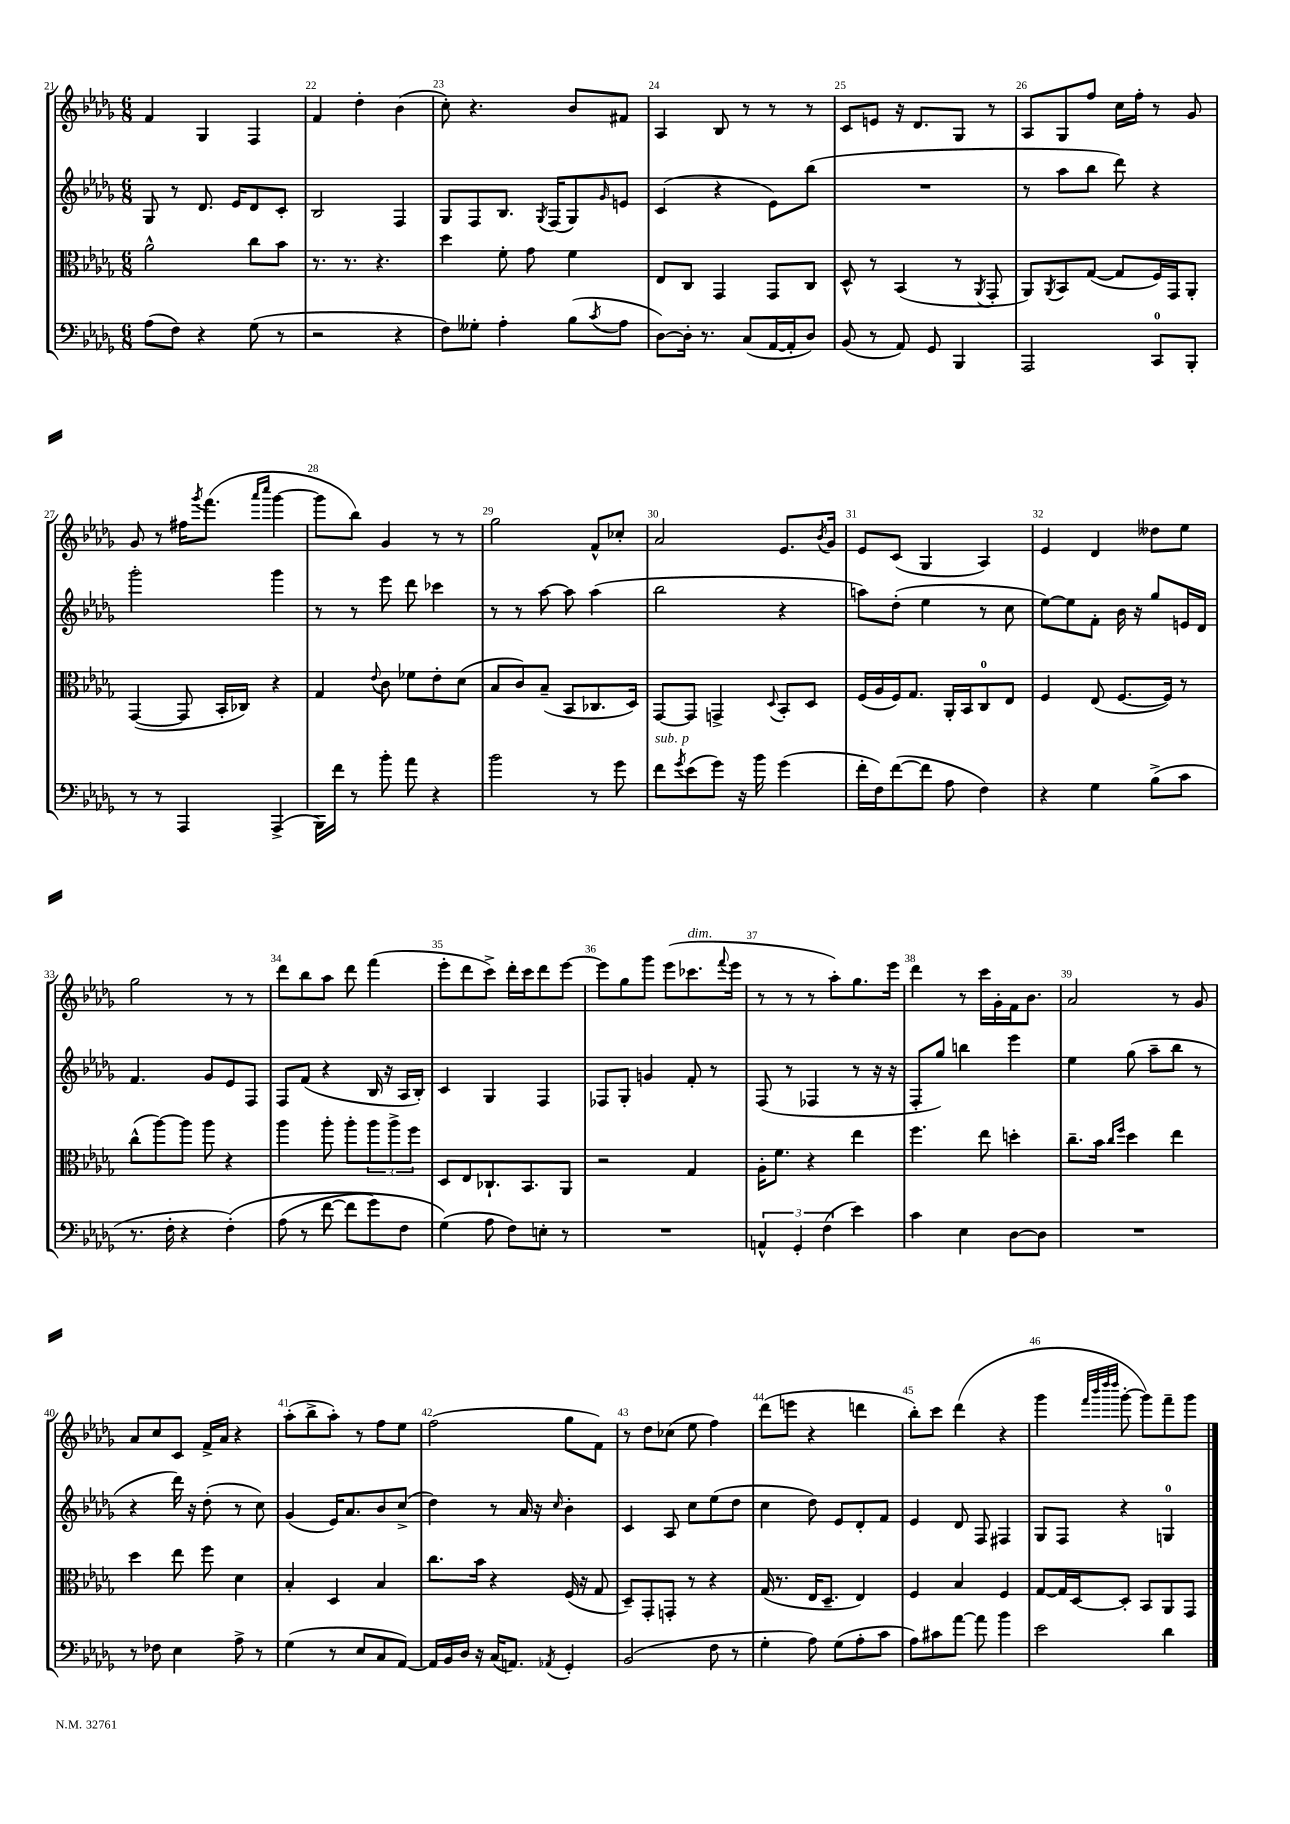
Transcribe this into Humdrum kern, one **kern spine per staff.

**kern	**kern	**kern	**kern
*staff4	*staff3	*staff2	*staff1
*clefF4	*clefC3	*clefG2	*clefG2
*k[b-e-a-d-g-]	*k[b-e-a-d-g-]	*k[b-e-a-d-g-]	*k[b-e-a-d-g-]
*M6/8	*M6/8	*M6/8	*M6/8
(8A-\L	2a-^^\	8G-/	4f/
8F\J)	.	8r	.
4r	.	8.d-/	4G-/
.	.	16e-/LK	.
(8G-\	8cc\L	8d-/	4F/
8r	8b-\J	8c'/J	.
=	=	=	=
2r	8.r	2B-/	4f/
.	8.r	.	.
.	.	.	4dd-'\
.	4.r	.	.
4r	.	4F/	(4b-\
=	=	=	=
8F\L)	4dd-\	8G-/L	8cc'\)
8G--'\J	.	8F/	4.r
4A-'\	8f'\	8.B-/J	.
.	8g-\	.	.
.	.	8qG-/	.
.	.	(16F/LK	.
(8B-\L	4f\	8G-/)	8b-/L
8qc/	.	16qqg-/	.
8A-\J	.	8e/J	8f#/J
=	=	=	=
[8D-\L)	8E-/L	(4c/	4A-/
16D-'\]Jk	8C/J	.	.
8.r	.	.	.
.	4GG-/	4r	8B-/
(8C/L	.	.	8r
[16AA-/L	8GG-/L	8e-\L)	8r
16AA-'/]J	.	.	.
8D-/J)	8C/J	(8bb-\J	8r
=	=	=	=
(8BB-/	8D-^^/	2.r	8c/L
8r	8r	.	8e/J
8AA-/)	(4BB-/	.	16r
.	.	.	8.d-/L
8GG-/	.	.	.
4BBB-/	8r	.	8G-/J
.	8qAA-/	.	.
.	8GG-'/	.	8r
=	=	=	=
2AAA-/	8AA-/L)	8r	8A-/L
.	8qAA-/	.	.
.	8BB-/	8aa-\L	8G-/
.	([8G-/J	8bb-\J	8ff/J
.	8G-/]L	8ddd-\)	16cc\LL
.	.	.	16ff'\JJ
8CC/L	16F/L)	4r	8r
.	16GG-/J	.	.
8BBB-'/J	8AA-'/J	.	8g-/
=	=	=	=
8r	([4GG-/	2ggg-'\	8g-/
8r	.	.	8r
4AAA-/	8GG-/]	.	16ff#\LK
.	.	.	8qggg-/
.	.	.	(8.fff\J
.	16BB-'/LL	.	.
.	16C-/JJ)	.	.
.	.	.	16qqaaa-/LL
.	.	.	16qqcccc/JJ
(4AAA-^/	4r	4ggg-\	[4ggg-\
=	=	=	=
16BBB-\LL)	4G-/	8r	8ggg-\]L
16f\JJ	.	.	.
8r	.	8r	8bb-\J)
.	8qqe-/	.	.
8b-'\	8c\	8eee-\	4g-/
8a-\	8f-\L	8ddd-\	.
4r	8e-'\	4ccc-\	8r
.	(8d-\J	.	8r
=	=	=	=
2b-\	8B-/L	8r	2gg-\
.	8c/)	8r	.
.	(8B-~/J	[8aa-\	.
.	8BB-/L	8aa-\]	.
8r	8.C-/	(4aa-\	8f^^/L
8g-\	.	.	8cc-'/J
.	16D-/Jk)	.	.
=	=	=	=
8f\L	[8GG-/L	2bb-\	2a-/
8qg-/	.	.	.
(8e-\	8GG-/]J	.	.
8g-\J)	4GG^/	.	.
16r	.	.	.
16b-\	.	.	.
.	8qqD-/	.	.
(4g-\	8BB-'/L	4r	8.e-/L
.	8D-/J	.	.
.	.	.	8qb-/
.	.	.	16g-/Jk
=	=	=	=
16f'\LL	(16F/LL	8aa\L)	8e-/L
16F\J)	16A-/	.	.
([8f\	16F/J)	(8dd-'\J	(8c/J
.	8.G-/J	.	.
8f\]J	.	4ee-\	4G-/
8A-\	16AA-'/LL	.	.
.	16BB-/J	.	.
4F\)	8C/	8r	4A-/)
.	8E-/J	8cc\	.
=	=	=	=
4r	4F/	[8ee-\L)	4e-/
.	.	8ee-\]	.
4G-\	(8E-/	8f'\J	4d-/
.	[8.F/L	16b-\	.
.	.	16r	.
(8B-^\L	.	8gg-/L	8dd--\L
.	16F/]Jk)	.	.
8c\J	8r	16e/L	8ee-\J
.	.	16d-/JJ	.
=	=	=	=
8.r	(8cc^^\L	4.f/	2gg-\
.	[8aa-\)	.	.
16F'\	.	.	.
4r	8aa-\]J	.	.
.	8aa-\	8g-/L	.
&(4F'\)	4r	8e-/	8r
.	.	8F/J	8r
=	=	=	=
(8A-\	4aa-\	8F/L	8ddd-\L
8r	.	(8f/J	8bb-\
[8f\	8aa-'\	4r	8aa-\J
8f\]L	8aa-'\L	.	8ddd-\
8g-\)	12aa-\	16B-/	(4fff\
.	.	16r	.
.	12aa-^\	.	.
8F\J	.	16A-/LL	.
.	12ff\J	.	.
.	.	16B-'/JJ)	.
=	=	=	=
(4G-\&)	8D-/L	4c/	8eee-'\L
.	8E-/	.	8ddd-\
8A-\	8.C-`/	4G-/	8ccc^\J)
8F\L)	.	.	16ddd-'\LL
.	8.BB-/	.	16ccc\J
8E'\J	.	4F/	8ddd-\
8r	8AA-/J	.	[8eee-\J
=	=	=	=
2.r	2r	8F-/L	8eee-\]L
.	.	8G-'/J	8gg-\
.	.	4g/	8ggg-\J
.	.	.	(8eee-\L
.	4G-/	8f'/	8.ccc-\
.	.	8r	.
.	.	.	8qqfff/
.	.	.	16eee-\Jk
=	=	=	=
6AA^^/	16A-'\LK	(8F/	8r
.	8.f\J	.	.
.	.	8r	8r
6GG-'/	.	.	.
.	4r	4F-/	8r
(6F\	.	.	.
.	.	.	8aa-'\L)
4e-\)	4ee-\	8r	8.gg-\
.	.	16r	.
.	.	16r	16eee-\Jk
=	=	=	=
4c\	4.ff\	8F'/L	4ddd-\
.	.	8gg-/J)	.
4E-\	.	4bb\	8r
.	8ee-\	.	16ccc\LL
.	.	.	16g-'\
[8D-\L	4dd'\	4eee-\	16f\J
.	.	.	8.b-\J
8D-\]J	.	.	.
=	=	=	=
2.r	8.cc~\L	4ee-\	2a-/
.	16b-\Jk	.	.
.	16qqcc/LL	.	.
.	16qqff/JJ	.	.
.	4dd-\	(8gg-\	.
.	.	8aa-~\L	.
.	4ee-\	8bb-\J	8r
.	.	8r	8g-/
=	=	=	=
8r	4dd-\	4r	8a-/L
8F-\	.	.	8cc/
4E-\	8ee-\	16ddd-\)	8c/J
.	.	16r	.
.	8ff\	(8dd-'\	16f^/LL
.	.	.	16a-/JJ
8A-^\	4d-\	8r	4r
8r	.	8cc\)	.
=	=	=	=
(4G-\	4B-'/	(4g-/	(8aa-'\L
.	.	.	8bb-^\
8r	4D-/	16e-/LK)	8aa-'\J)
.	.	8.a-/	.
8E-/L	.	.	8r
8C/	4B-/	8b-/	8ff\L
[8AA-/J)	.	(8cc^/J	8ee-\J
=	=	=	=
16AA-/]LL	8.cc\L	4dd-\)	(2ff\
16BB-/	.	.	.
16D-/JJ	.	.	.
16r	16b-\Jk	.	.
(16C/LK	4r	8r	.
8.AA/J)	.	.	.
.	.	16a-/	.
.	.	16r	.
8qAA-/	.	16qqcc/	.
4GG-'/	(16F/	4b-'\	8gg-\L
.	16r	.	.
.	8G-/	.	8f\J)
=	=	=	=
(2BB-/	8D-~/L)	4c/	8r
.	8GG-'/	.	8dd-\L
.	8GG'/J	8A-/	(8cc-\J
.	8r	8cc\L	8ee-\
8F\	4r	(8ee-\	4ff\)
8r	.	8dd-\J	.
=	=	=	=
4G-'\	(16G-/	4cc\	(8ddd-\L
.	8.r	.	.
.	.	.	8eee\J
8A-\)	16E-/LK	8dd-\)	4r
.	8.D-~/J	.	.
(8G-\L	.	8e-/L	.
8A-'\	4E-/)	8d-'/	4ddd\
8c\J	.	8f/J	.
=	=	=	=
8A-\L)	4F/	4e-/	8bb-'\L)
8c#\	.	.	8ccc\J
[8a-\J	4B-/	8d-/	(4ddd-\
8a-\]	.	8F/	.
4b-\	4F/	4F#/	4r
=	=	=	=
2e-\	[8G-/L	8G-/L	4ggg-\
.	16G-/]L	8F/J	.
.	[16D-/J	.	.
.	.	.	32qqfff/LLL
.	.	.	32qqbbb-/
.	.	.	32qqdddd-/
.	.	.	32qqdddd-/JJJ
.	8D-'/]J	4r	[8ggg-'\
.	8BB-/L	.	8ggg-\]L)
4d-\	8AA-/	4G/	8fff~\
.	8GG-/J	.	8ggg-\J
==	==	==	==
*-	*-	*-	*-
